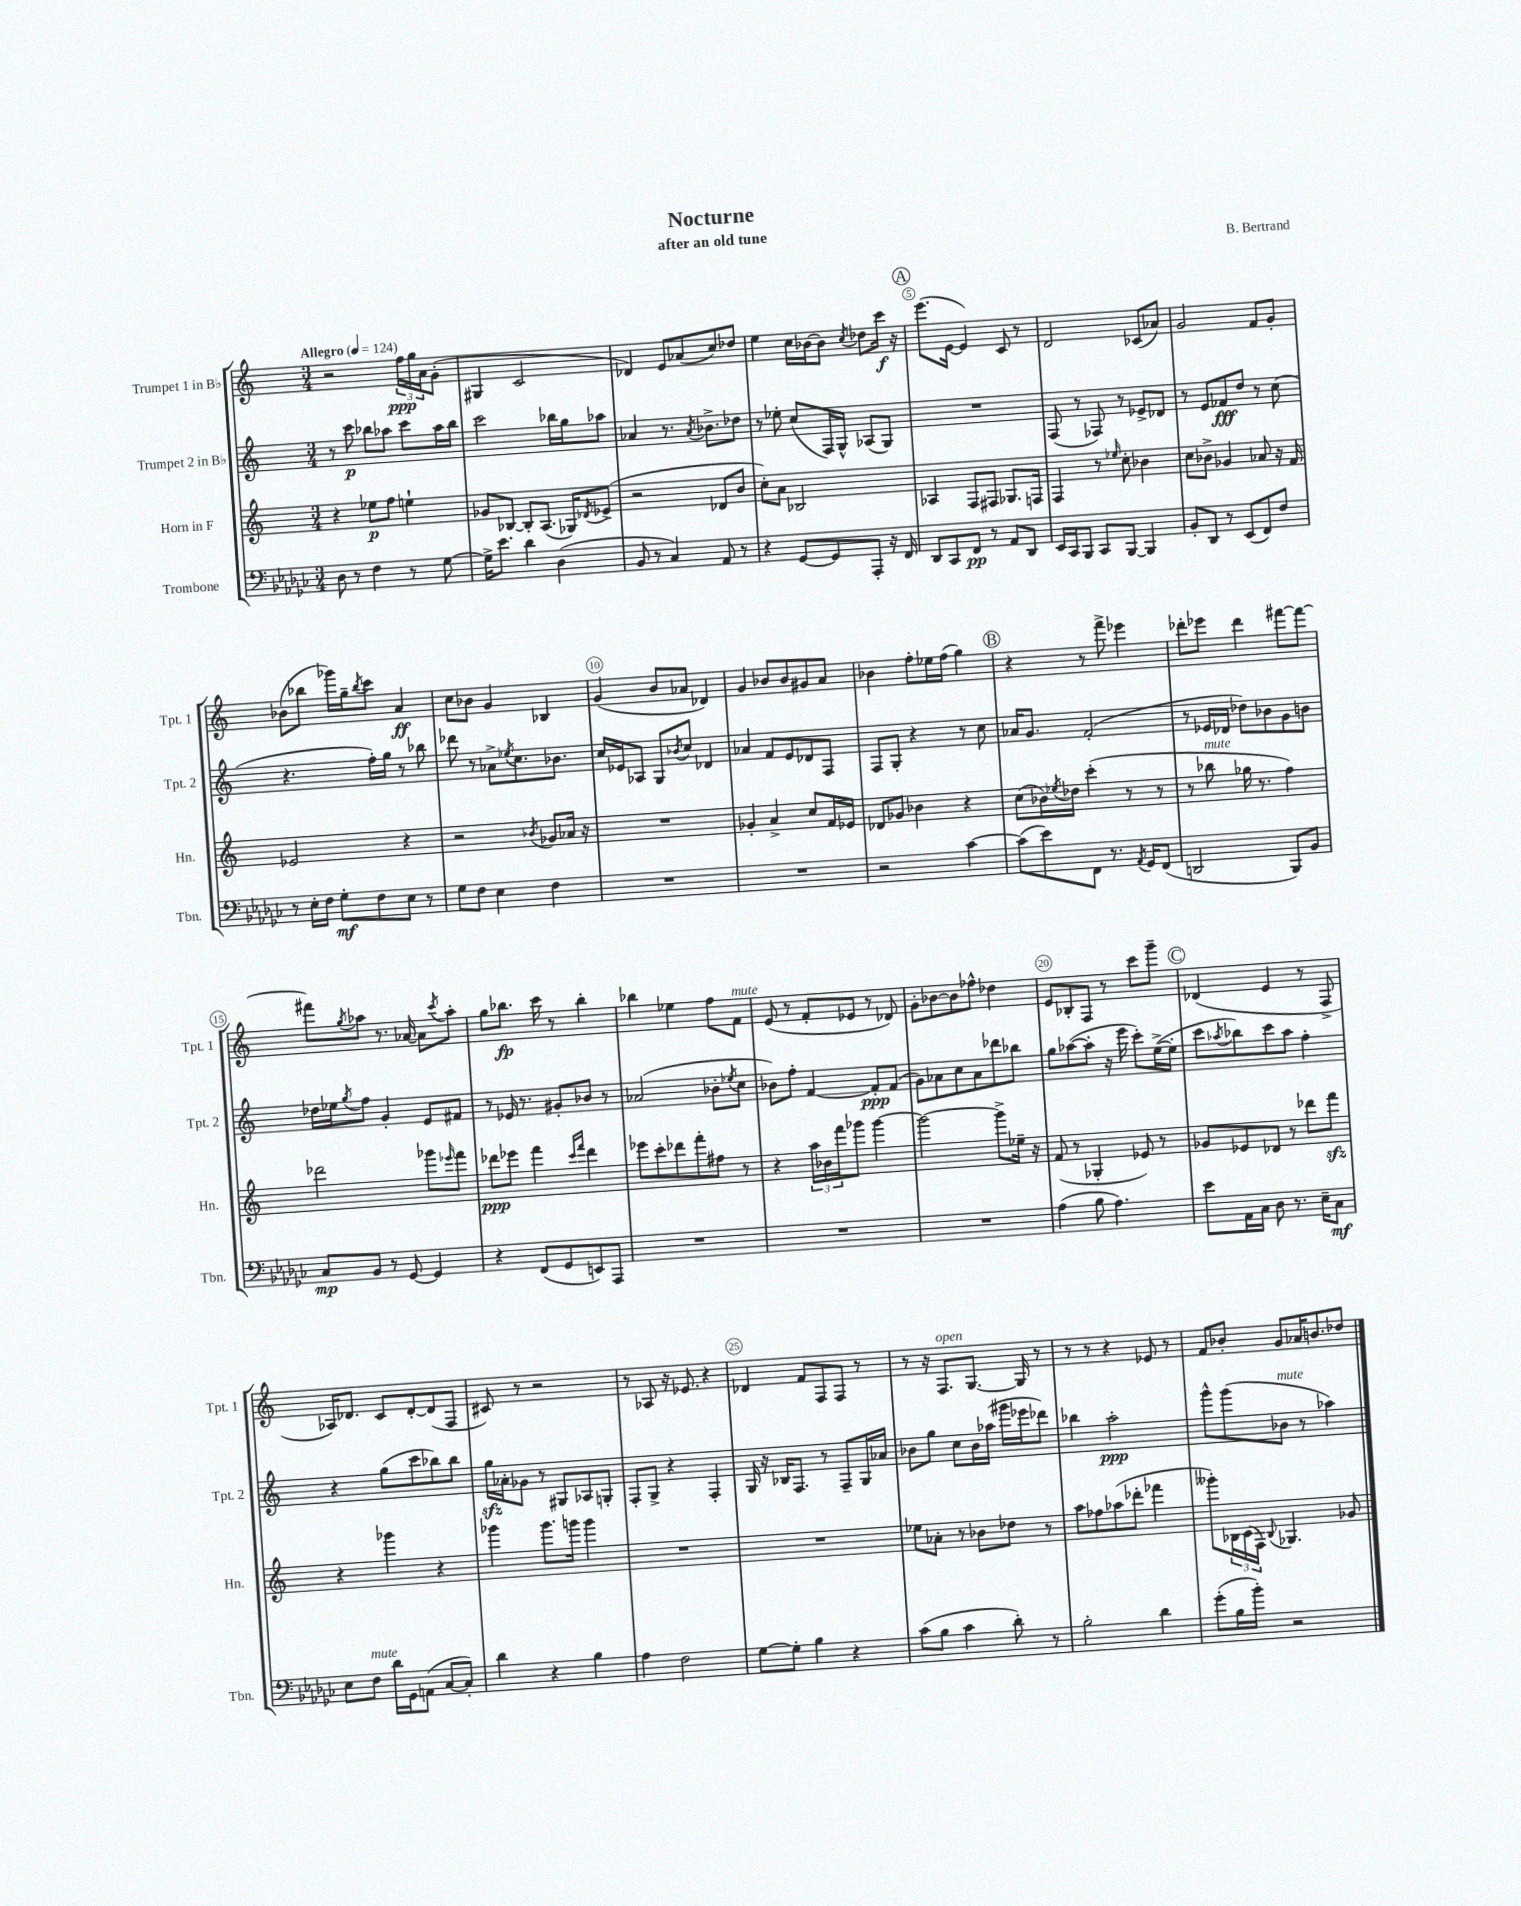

**kern	**kern	**kern	**kern
*staff4	*staff3	*staff2	*staff1
*clefF4	*clefG2	*clefG2	*clefG2
*k[b-e-a-d-g-c-]	*k[]	*k[]	*k[]
*M3/4	*M3/4	*M3/4	*M3/4
*MM124	*MM124	*MM124	*MM124
8D-	4r	8r	2r
8r	.	8ccc	.
4F	8ee-	8bb-	.
.	8ff	8aa-	.
8r	4ee`	8ccc	24ff
.	.	.	24gg
.	.	.	24a
[8G-	.	16aa-	(8g'
.	.	16bb-	.
=	=	=	=
16G-^]	8g-	2ccc	4G#
8.e-	.	.	.
.	[8B-	.	.
4d-	8B-']	.	2c
.	(8.A	.	.
(4D-	.	16bb-	.
.	16G-)	16gg	.
.	8qd-	.	.
.	(8e-^	8aa-	.
=	=	=	=
8BB-	2r	4a-	4d-)
8r	.	.	.
4C-)	.	8.r	8e
.	.	.	(8a-
.	.	8qa-	.
.	.	8.b-^	.
8AA-	8d-	.	8cc)
8r	8b	8dd-	8dd-
=	=	=	=
4r	8cc')	8r	4ee
.	8a	8ee-'	.
[8GG-	2B-	(8cc	16cc
.	.	.	[16b-
8GG-]	.	16F)	8b-]
.	.	16G^^	.
.	.	.	8qcc
8AAA-'	.	(8A-	8dd-
16r	.	8G)	16ccc
16FF	.	.	16r
=	=	=	=
8DD-	4A-	2.r	(8.eee
8CC-	.	.	.
.	.	.	[16e
8FF	8F	.	4e])
8r	8F#	.	.
8AA-	8.G-	.	8c
8DD-	.	.	8r
.	16F	.	.
=	=	=	=
16EE-	4F	(8F	2d
16CC-	.	.	.
8BBB-	.	8r	.
8CC-	8r	8F-)	.
.	16qqee-	.	.
[8BBB-	8cc'	8r	.
4BBB-]	4b-	8e-^	(8c-
.	.	8d-	8a-)
=	=	=	=
8BB-'	8cc	8r	2g
8DD-	8b-^	8e	.
8r	4g-	8f-	.
(8EE-	.	8dd	.
8FF)	8a-	8r	8f
8F	16r	(8cc	8g'
.	16f	.	.
=	=	=	=
8r	2e-	4.r	(8b-
16E-'	.	.	8bb-
16F	.	.	.
8G-'	.	.	16ggg-)
.	.	.	16gg~
.	.	.	8qbb-
8F	.	16ff')	8ccc
.	.	16gg	.
8E-	4r	8r	4a
8r	.	8bb-	.
=	=	=	=
8G-	2r	8ddd-	8cc
8F	.	8r	8b-
4E-	.	8a-^	4g
.	.	8qee-	.
.	.	8.cc	.
.	8qb-	.	.
4F	8g-	.	4B-
.	.	8.b-	.
.	16a-	.	.
.	16r	.	.
=	=	=	=
2.r	2.r	16cc	(4g
.	.	16e-	.
.	.	8A-	.
.	.	8G	8b
.	.	8qb-	.
.	.	8cc	8a-
.	.	4d-	4d-)
=	=	=	=
2.r	4g-'	4a-	4g
.	4a^	8f	8b-
.	.	8e	8b-
.	8cc	8d-	8g#
.	16f	8F	8a
.	16e-	.	.
=	=	=	=
2r	8d-	8F	4b-
.	8g-	8G'	.
.	4b-	4r	8ff'
.	.	.	16ee-
.	.	.	(16ff
[4c-	4r	8r	4gg)
.	.	8cc	.
=	=	=	=
(8c-]	(8cc	16a-	4r
.	.	8.g	.
8e-)	16b-)	.	.
.	8qee-	.	.
.	16dd-	.	.
8FF	(4ccc'	(2f'	8r
8.r	.	.	8fff^
.	8r	.	4eee-
8qAA-	.	.	.
16GG-	.	.	.
(8FF	8r	.	.
=	=	=	=
2DD	8r	8r	8ddd-'
.	8bb-	16e-	8eee-
.	.	16d-	.
.	16gg-	8dd-)	4ddd-
.	8.r	.	.
.	.	8b-	.
8BBB-)	4ff)	8g	[8fff#
8BB-	.	8b	8fff#_
=	=	=	=
8C-	2ddd-	16dd-	8fff#]
.	.	16ee-	.
.	.	8qgg	8qgg
8BB-	.	8ff	8aa-
8r	.	4g'	8.r
[8GG-	.	.	.
.	.	.	[16a-
4GG-]	8ggg-	8e	8a-]
.	16qqeee-	.	8qccc
.	8fff	8f#	8aa-'
=	=	=	=
4r	8ddd-	8r	8gg
.	8eee-	16e-	8.bb-
.	.	8.r	.
(8FF	4fff	.	.
.	.	.	16ccc
8GG-	.	8g#'	8r
.	16qqccc	.	.
.	16qqfff	.	.
8EE)	4ddd-	8b-	4bb-'
8AAA-	.	8r	.
=	=	=	=
2.r	8eee-	(2a-	4bb-
.	8ccc'	.	.
.	8ddd-	.	4ee-
.	8fff'	.	.
.	8ff#	8b-'	8ff
.	.	8qee-	.
.	8r	8cc	8f
=	=	=	=
2.r	4r	8b-)	(8e
.	.	8ff'	8r
.	24aa	[4f	8f'
.	24b-	.	.
.	24fff	.	.
.	8ggg-	.	8e-
.	[4ggg-	8f']	8r
.	.	(8f	8d-)
=	=	=	=
2.r	2ggg-_	8g)	8g'
.	.	8a-	[8b-
.	.	8cc	8b-]
.	.	8a-	8ff-^^
.	8ggg-^]	8ddd-	4dd-
.	16ee-~	8bb-	.
.	16r	.	.
=	=	=	=
(4A-	(8f	8gg	8e
.	8r	([8aa-	8B-'
8B-	4G-'	8aa-']	8F
4.A-)	.	16r	8r
.	.	16eee	.
.	8e-)	8ccc')	8ccc
.	8r	([16ee^	8ggg~
.	.	16ee']	.
=	=	=	=
8e-	8g-	8ccc	(4d-
.	.	8qaa-	.
16AA-	8e-	8bb-)	.
16C-	.	.	.
8D-	8d-	8ccc	4e
8.r	8r	8aa-	.
.	8ddd-	4ff'	8r
16E-~	.	.	.
8C-	8fff	.	8F^
=	=	=	=
8E-	4r	4r	16A-)
.	.	.	8.d-
8F	.	.	.
16d-	4ggg-	(8gg	8c
16GG-	.	.	.
(8AA	.	8ccc	[8d-'
[8C-	4r	8bb-)	(8d-]
8C-'])	.	8bb-	8F
=	=	=	=
4d-	4ggg-	16gg	8c#)
.	.	16a-'	.
.	.	8g-	8r
4r	8.ggg-	8r	2r
.	.	8G#	.
.	16ggg	.	.
4B-	4ggg	8A-	.
.	.	8G'	.
=	=	=	=
4A-	2.r	8F'	8r
.	.	8G^	8A-
2F	.	4r	16r
.	.	.	8.e-
.	.	4F'	4r
=	=	=	=
[8G-	2.r	16G	4d-
.	.	16r	.
8G-']	.	16B-	.
.	.	8.F	.
4B-	.	.	8f
.	.	8r	8F
4r	.	8F~	8F
.	.	16G	8r
.	.	16a-	.
=	=	=	=
(8c-	8ee-	8b-	8r
8B-	8a-'	8gg	16r
.	.	.	8.F
4c-	8r	8cc	.
.	8b-	16b-	[8.G
.	.	(16aa-	.
8d-')	8dd-	16ggg#	.
.	.	16eee-	16G]
8r	8r	8ddd-)	8r
=	=	=	=
2B-'	8aa	4bb-	8r
.	8ff-	.	8r
.	(8aa-	2aa'	4r
.	8ddd-'	.	.
4d-	4fff-	.	8e-
.	.	.	8r
=	=	=	=
(8g-'	8ggg--')	8ggg^^	8f
16B-	24B-	(8ggg	8b-'
.	(24c	.	.
16b-')	.	.	.
.	24F)	.	.
.	8qqB-	.	.
2r	4.G-	8b-	8g
.	.	8r	16a-
.	.	.	8.b
.	.	4aa-)	.
.	8g-	.	8dd-
==	==	==	==
*-	*-	*-	*-
